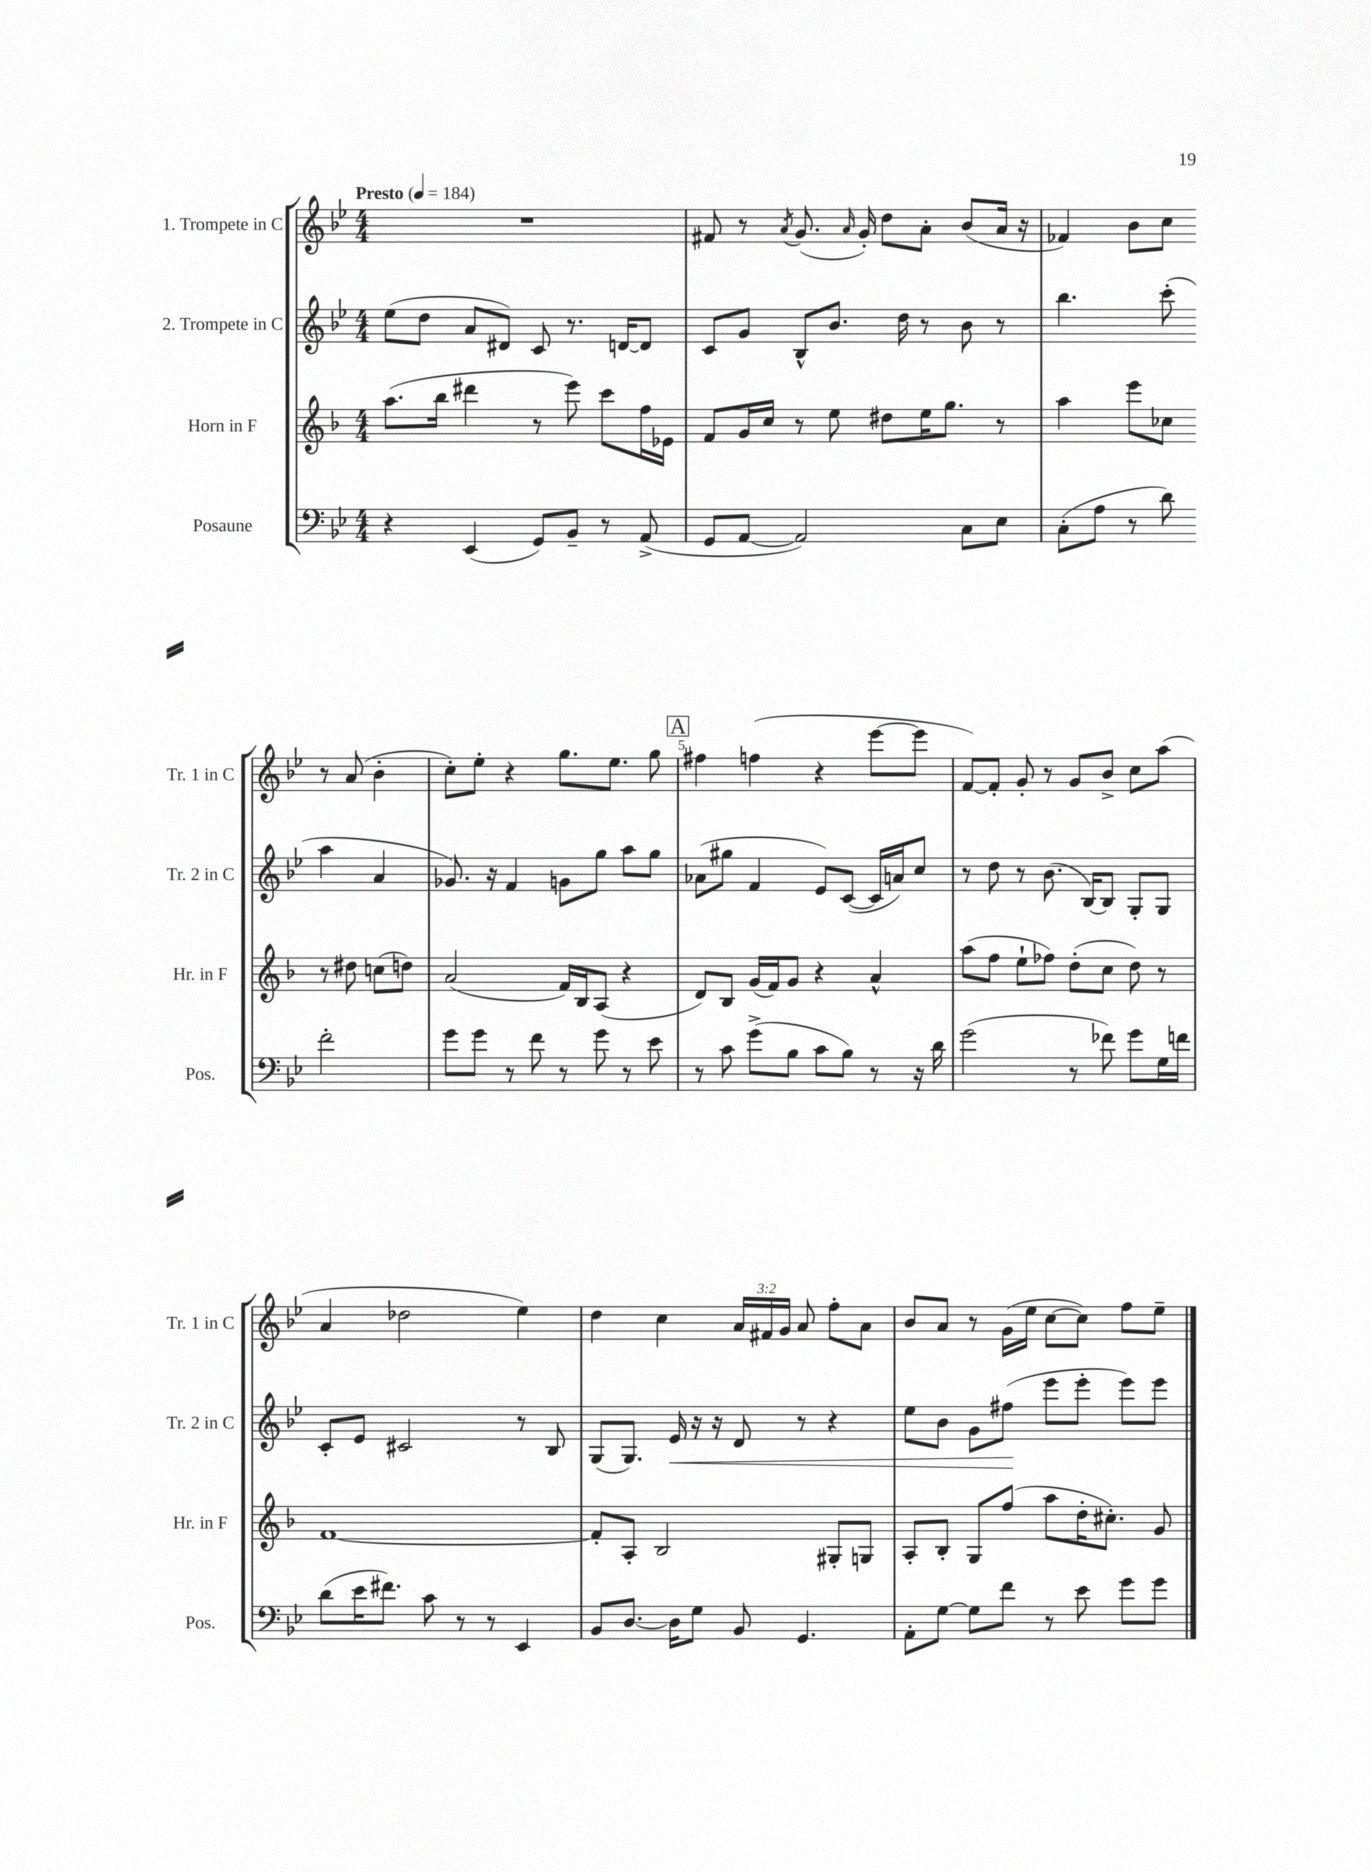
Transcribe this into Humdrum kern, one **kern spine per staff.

**kern	**kern	**kern	**kern
*staff4	*staff3	*staff2	*staff1
*clefF4	*clefG2	*clefG2	*clefG2
*k[b-e-]	*k[b-]	*k[b-e-]	*k[b-e-]
*M4/4	*M4/4	*M4/4	*M4/4
*MM184	*MM184	*MM184	*MM184
4r	(8.aa\L	(8ee-\L	1r
.	.	8dd\J	.
.	16bb-\Jk	.	.
(4EE-/	4ddd#\	8a/L	.
.	.	8d#/J)	.
8GG/L)	8r	8c/	.
8BB-~/J	8eee\)	8.r	.
8r	8ccc\L	.	.
.	.	[16d/LK	.
(8AA^/	16ff\L	8d/]J	.
.	16e-\JJ	.	.
=	=	=	=
8GG/L	8f/L	8c/L	8f#/
[8AA/J	16g/L	8g/J	8r
.	16cc/JJ	.	.
.	.	.	8qa/
2AA/])	8r	8B-^^/L	(8.g/
.	8ee\	8.b-/J	.
.	.	.	16qqa/
.	.	.	16g'/)
.	8dd#\L	.	8dd\L
.	.	16dd\	.
.	16ee\K	8r	8a'\J
.	8.gg\J	.	.
8C\L	.	8b-\	(8b-/L
8E-\J	8r	8r	16a/Jk
.	.	.	16r
=	=	=	=
(8C'\L	4aa\	4.bb-\	4f-/)
8A\J	.	.	.
8r	8eee\L	.	8b-\L
8d\)	8cc-\J	(8ccc'\	8cc\J
2f'\	8r	4aa\	8r
.	8dd#\	.	(8a/
.	(8cc\L	4a/	4b-'\
.	8dd\J)	.	.
=	=	=	=
8g\L	(2a/	8.g-/)	8cc'\L)
8g\J	.	.	8ee-'\J
.	.	16r	.
8r	.	4f/	4r
8f\	.	.	.
8r	16f/LL)	8g\L	8.gg\L
.	16B-/J	.	.
8g\	(8A/J	8gg\J	.
.	.	.	8.ee-\J
8r	4r	8aa\L	.
8e-\	.	8gg\J	8gg\
=	=	=	=
8r	8d/L)	(8a-\L	4ff#\
8c\	8B-/J	8gg#\J	.
(8g^\L	(16g/LL	4f/	(4ff\
.	16f/J)	.	.
8B-\J	8g/J	.	.
8c\L	4r	8e-/L)	4r
8B-\J)	.	([8c/J	.
8r	4a^^/	16c/]LL	[8eee-\L
.	.	16a/J)	.
16r	.	8cc/J	8eee-\]J
16d\	.	.	.
=	=	=	=
(2g\	(8aa\L	8r	[8f/L)
.	8ff\J	8dd\	8f'/]J
.	8ee`\L	8r	8g'/
.	8ff-\J)	(8.b-\	8r
8r	(8dd'\L	.	8g/L
.	.	[16B-/LK)	.
8f-\)	8cc\J	8B-/]J	8b-^/J
8g\L	8dd\)	8G'/L	8cc\L
16G\L	8r	8G/J	(8aa\J
16f\JJ	.	.	.
=	=	=	=
(8d\L	[1f	8c'/L	4a/
16e-\K	.	8e-/J	.
8.f#\J)	.	.	.
.	.	2c#/	2dd-\
8c\	.	.	.
8r	.	.	.
8r	.	.	.
4EE-/	.	8r	4ee-\)
.	.	8B-/	.
=	=	=	=
8BB-/L	8f'/]L	(8G/L	4dd\
[8.D/J	8A'/J	8.G/J)	.
.	2B-/	.	4cc\
16D\]LK	.	16e-/	.
8G\J	.	16r	.
.	.	16r	.
8BB-/	.	8d/	24a/LL
.	.	.	24f#/
.	.	.	24g/JJ
4.GG/	.	8r	8a/
.	8G#'/L	4r	8ff'\L
.	8G/J	.	8a\J
=	=	=	=
8AA'\L	8A'/L	8ee-\L	8b-/L
[8G\J	8B-'/J	8b-\J	8a/J
8G\]L	8G/L	8g\L	8r
8f\J	(8ff/J	(8ff#\J	(16g\LL
.	.	.	16ee-\JJ
8r	8aa\L	8eee-\L	[8cc\L
8e-\	16dd'\K	8eee-'\J	8cc\]J)
.	8.cc#'\J)	.	.
8g\L	.	8eee-\L)	8ff\L
8g\J	8g/	8eee-\J	8ee-~\J
==	==	==	==
*-	*-	*-	*-
